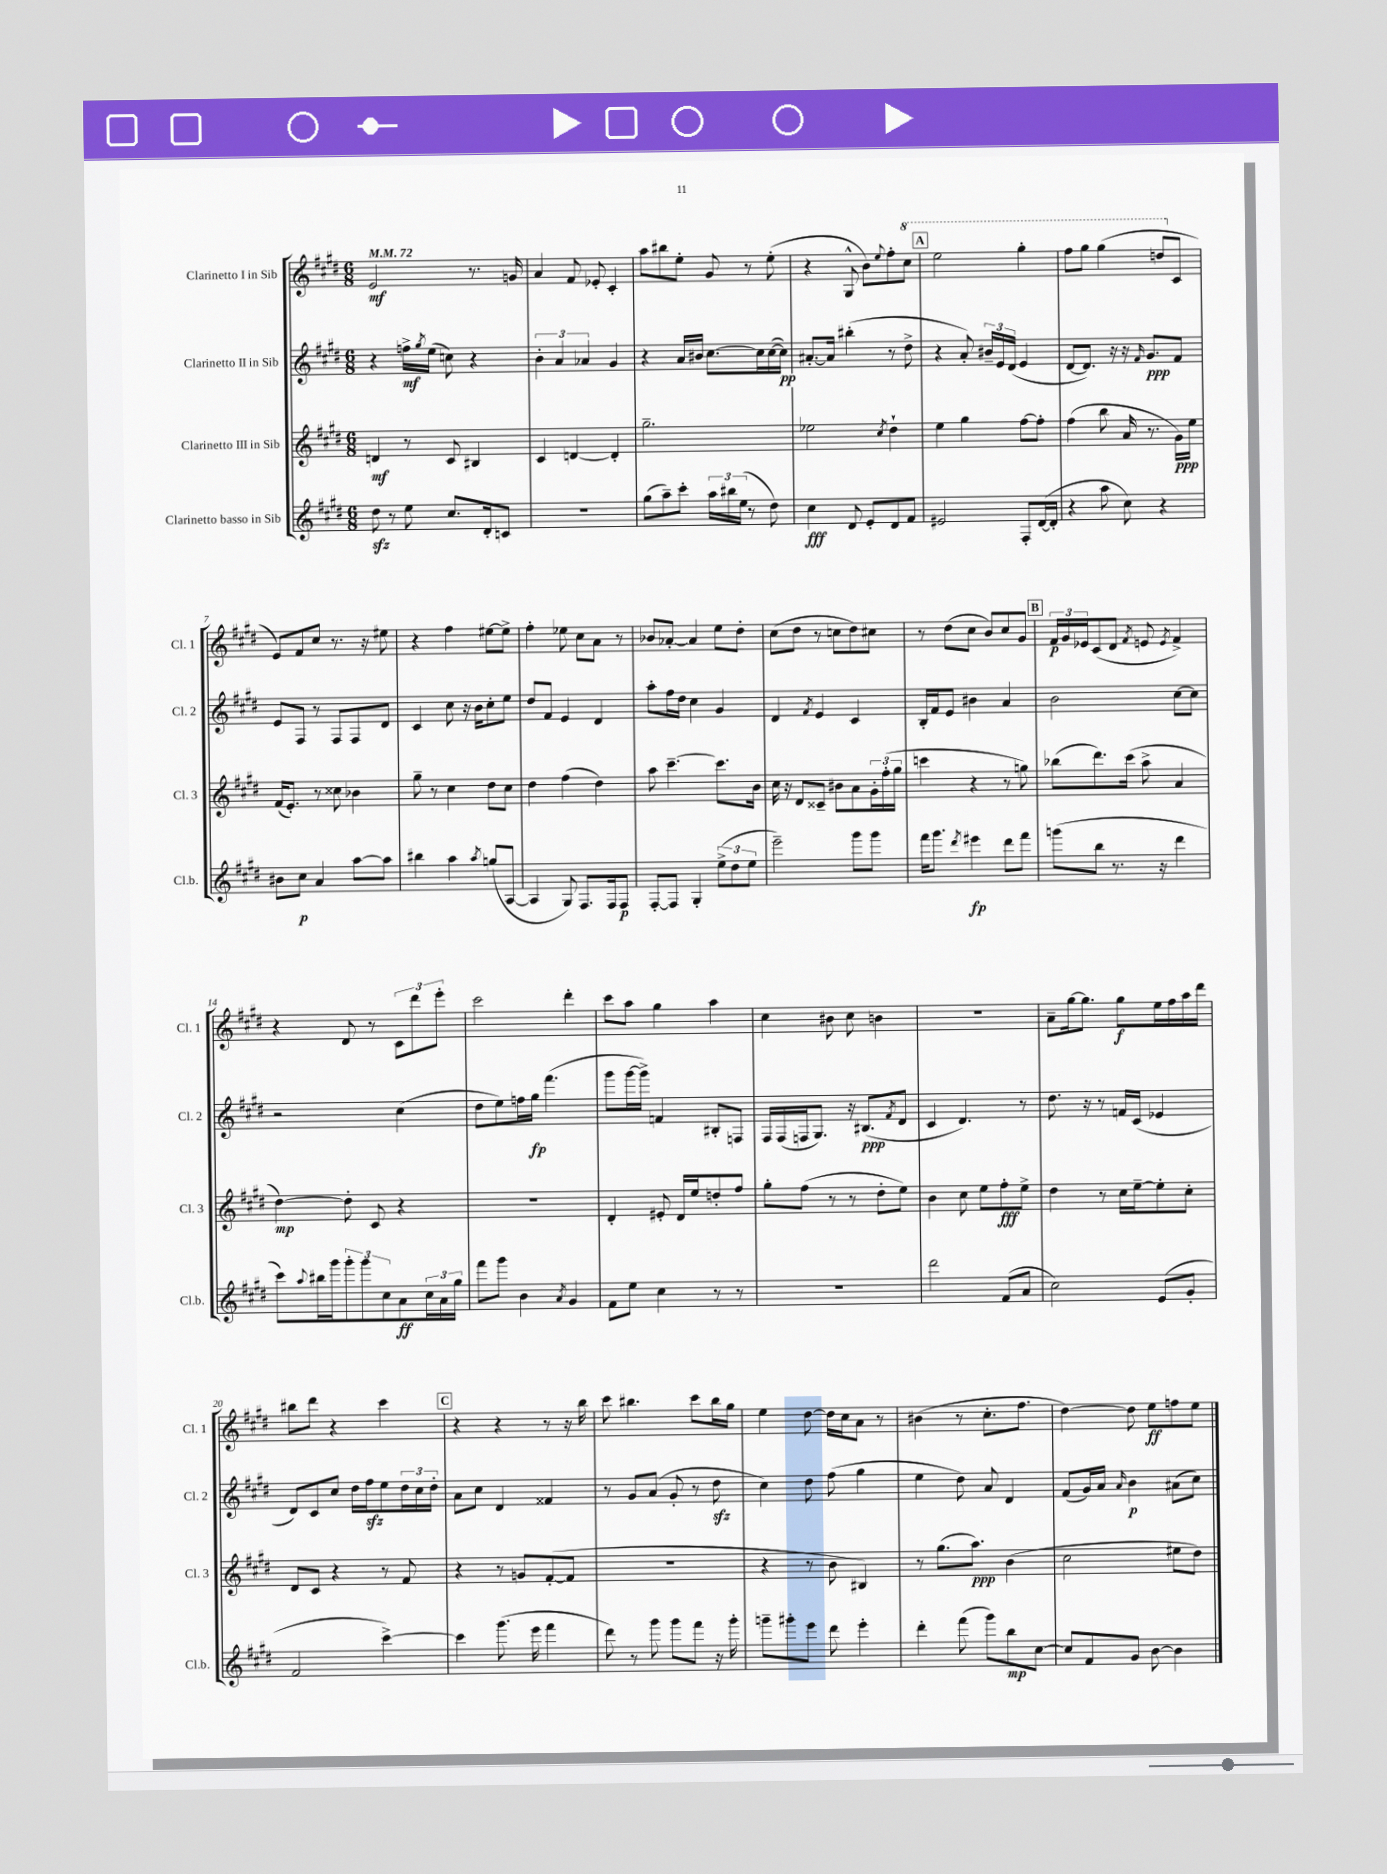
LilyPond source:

<<
\new StaffGroup <<
\new Staff = "s0" \with { instrumentName = "Clarinetto I in Sib" shortInstrumentName = "Cl. 1" } {
    \clef treble \key e \major \numericTimeSignature \time 6/8 \tempo 4 = 72
    e'2\mf r8. g'16 |
    a'4 fis'8 ees'8-. cis'4-. |
    a''8 bis''8 e''8-. gis'8 r8 e''8-.( |
    r4 gis8-^ b'8) \appoggiatura { e''8 } fis''8-. \ottava #1 cis'''8 |
    \mark \markup { \box "A" } e'''2 gis'''4-. |
    fis'''8 gis'''8 gis'''4( d'''8 \ottava #0 cis'8 |
    e'8) fis'8 cis''8 r8. r16 eis''8 |
    r4 fis''4 eis''8~ eis''8-> |
    fis''4-. ees''8 cis''8 a'8 r8 |
    bes'8 aes'8~-. aes'4 e''8 dis''8-. |
    cis''8( dis''8 r8 c''8 dis''8) cis''8 |
    r8 dis''8( cis''8 b'8) cis''8 gis'8 |
    \mark \markup { \box "B" } \tuplet 3/2 { fis'16\p gis'16 ees'16 } cis'8( dis'8 \acciaccatura { fis'8 } e'8 \acciaccatura { e'8 } fis'4->) |
    r4 dis'8 r8 \tuplet 3/2 { cis'8 dis'''8 e'''8-. } |
    cis'''2 dis'''4-. |
    cis'''8 a''8 gis''4 a''4 |
    cis''4 bis'8 cis''8 b'4 |
    R2. |
    a'8-- gis''16~ gis''8. gis''8\f e''16 fis''16 a''16 dis'''16 |
    bis''8 dis'''8 r4 cis'''4 |
    \mark \markup { \box "C" } r4 r4 r8 r16 b''16 |
    cis'''8 bis''4. cis'''8 bis''16 gis''16 |
    e''4 dis''8~ dis''16 cis''16 a'8 r8 |
    bis'4( r8 cis''8.-. fis''8. |
    dis''4~) dis''8 e''8\ff f''8 e''8 \bar "|." |
}
\new Staff = "s1" \with { instrumentName = "Clarinetto II in Sib" shortInstrumentName = "Cl. 2" } {
    \clef treble \key e \major \numericTimeSignature \time 6/8
    r4 f''16->\mf \acciaccatura { gis''8 } e''16( c''8) r4 |
    \tuplet 3/2 { b'4-. a'4 aes'4 } gis'4 |
    r4 a'16 bis'16 cis''8.~ cis''16 cis''16~( cis''16\pp) |
    ais'8.~-. ais'16 bis''4-.( r8 dis''8-> |
    \mark \markup { \box "A" } r4 a'8-.) \tuplet 3/2 { bis'16-- e'16 dis'16( } e'4 |
    dis'8~ dis'8.) r16 r16 \grace { fis'16 } gis'8.\ppp fis'8 |
    e'8 fis8 r8 fis8 fis8 dis'8 |
    cis'4 cis''8 r16 b'16 cis''8-. e''8 |
    dis''8 fis'8 e'4 dis'4 |
    a''8-. fis''16 dis''16 cis''4 gis'4 |
    dis'4 \acciaccatura { fis'8 } e'4 cis'4 |
    b16-. fis'16 e'8 bis'4 a'4 |
    \mark \markup { \box "B" } b'2 cis''8~ cis''8 |
    r2 cis''4( |
    dis''8 e''8) f''16 gis''16\fp fis'''4.( |
    gis'''8 gis'''16~ gis'''16->) f'4 bis8-. f8 |
    fis16 fis16( f16 gis8.) r16 bis8.\ppp( \acciaccatura { fis'8 } dis'8 |
    cis'4 dis'4.) r8 |
    dis''8. r16 r8 f'16 cis'16( ees'4 |
    dis'8) cis'8 cis''8 dis''16 fis''16\sfz e''8 \tuplet 3/2 { dis''16 cis''16 dis''16-. } |
    \mark \markup { \box "C" } a'8 cis''8 dis'4 fisis'4 |
    r8 gis'8 a'8( gis'8-. r8 dis''8\sfz |
    cis''4) dis''8 fis''8( gis''4 |
    e''4 dis''8) a'8 dis'4 |
    fis'8( gis'16) a'16 \grace { a'16 } b'4\p ais'8( cis''8) \bar "|." |
}
\new Staff = "s2" \with { instrumentName = "Clarinetto III in Sib" shortInstrumentName = "Cl. 3" } {
    \clef treble \key e \major \numericTimeSignature \time 6/8
    d'4\mf r8 cis'8 bis4 |
    cis'4 d'4~ d'4-. |
    gis''2.-- |
    ees''2 \acciaccatura { cis''8 } dis''4-! |
    \mark \markup { \box "A" } e''4 gis''4 fis''8~ fis''8-. |
    fis''4( b''8 a'16 r8. gis'16\ppp) e''16 |
    fis'16( e'8.-.) r8 cisis''8 bes'4 |
    gis''8-- r8 cis''4 dis''8 cis''8 |
    dis''4 fis''4( dis''4) |
    a''8 cis'''4.~-- cis'''8. b'16 |
    cis''16 r16 dis'8 cisis'8-- bis'8 a'8 \tuplet 3/2 { gis'16-. fis''16-.( gis''16 } |
    c'''4 r4 r8 g''8) |
    \mark \markup { \box "B" } bes''8( dis'''8.) cis'''16( a''8-> a'4 |
    dis''4~\mp) dis''8-. cis'8 r4 |
    R2. |
    dis'4-. eis'8-. dis'16 e''16 d''8-. fis''8 |
    gis''8-. fis''8( r8 r8 dis''8-. e''8) |
    b'4 cis''8 e''8 fis''8-.\fff e''8-> |
    dis''4 r8 cis''16 e''16~-- e''8-. cis''8-. |
    dis'8 cis'8 r4 r8 fis'8 |
    \mark \markup { \box "C" } r4 r8 g'8 fis'8~-.( fis'8 |
    R2. |
    r4 r8 b'8 bis4) |
    r8 gis''8.( a''8.\ppp) b'4( |
    cis''2 eis''8 dis''8) \bar "|." |
}
\new Staff = "s3" \with { instrumentName = "Clarinetto basso in Sib" shortInstrumentName = "Cl.b." } {
    \clef treble \key e \major \numericTimeSignature \time 6/8
    dis''8\sfz r8 e''8 cis''8. dis'16-. c'8 |
    R2. |
    gis''8( a''8--) cis'''8-. \tuplet 3/2 { a''16 bis''16 e''16( } r8 dis''8) |
    cis''4\fff dis'8 e'8-. dis'8 fis'8 |
    \mark \markup { \box "A" } eis'2 fis8-. dis'16~( dis'16-. |
    r4 a''8 cis''8) r4 |
    bis'8 cis''8\p a'4 a''8~ a''8 |
    bis''4 a''4 \acciaccatura { a''8 } g''8( a8~ |
    a4 gis8) fis8. fis16 fis8\p |
    fis8~-. fis8 gis4-. \tuplet 3/2 { e''8->( dis''8 e''8 } |
    e'''2--) gis'''8 gis'''8 |
    fis'''16 gis'''8. \acciaccatura { dis'''8 } eis'''4\fp dis'''8 fis'''8 |
    \mark \markup { \box "B" } g'''8( b''8 r8. r16 dis'''4 |
    cis'''8) \appoggiatura { a''8 } bis''16 gis'''16 \tuplet 3/2 { gis'''8-. gis'''8 cis''8 } a'8\ff \tuplet 3/2 { cis''16 a'16 gis''16 } |
    fis'''8 gis'''8 b'4 \acciaccatura { a'8 } gis'4 |
    fis'8 e''8 cis''4 r8 r8 |
    R2. |
    dis'''2 fis'8( a'8 |
    cis''2) e'8( gis'8-. |
    fis'2 cis'''4~->) |
    \mark \markup { \box "C" } cis'''4 gis'''8.( e'''16 fis'''4 |
    dis'''8) r8 gis'''8 gis'''8 fis'''8 r16 gis'''16-. |
    g'''8-- gis'''8-. e'''8 dis'''8 e'''4-. |
    dis'''4-. fis'''8( gis'''8) b''8\mp cis''8~ |
    cis''8 fis'8 gis'8 b'8~ b'4 \bar "|." |
}
>>
>>
